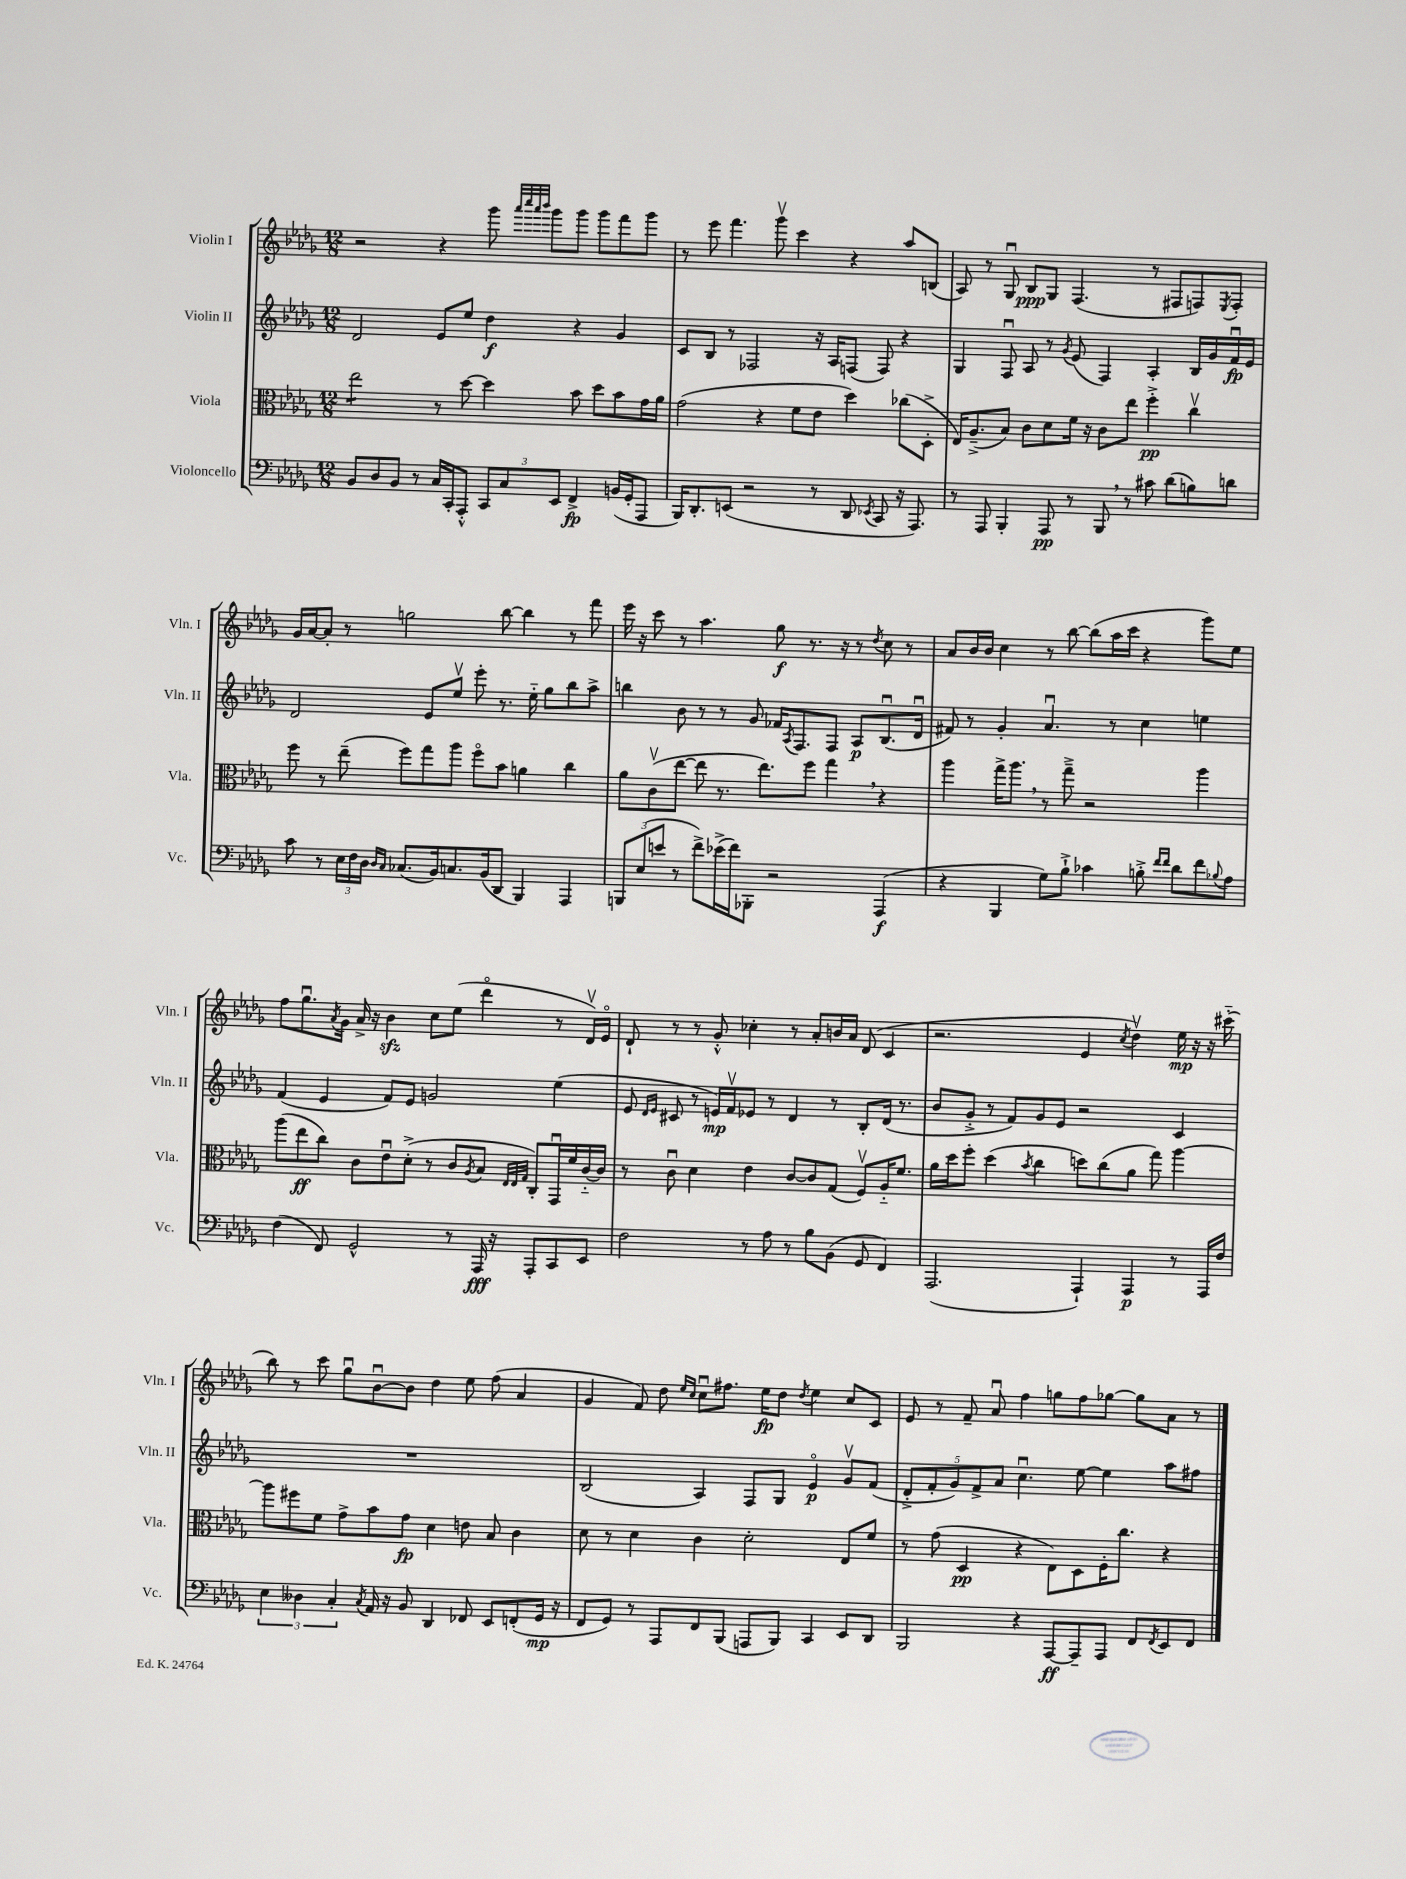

**kern	**kern	**kern	**kern
*staff4	*staff3	*staff2	*staff1
*clefF4	*clefC3	*clefG2	*clefG2
*k[b-e-a-d-g-]	*k[b-e-a-d-g-]	*k[b-e-a-d-g-]	*k[b-e-a-d-g-]
*M12/8	*M12/8	*M12/8	*M12/8
8BB-/L	2ee-\	2d-/	2r
8D-/	.	.	.
8BB-/J	.	.	.
8r	.	.	.
16C/LL	8r	8e-/L	4r
16CC'/J	.	.	.
8AAA-'^^/J	[8dd-\	8ee-/J	.
12CC/L	4dd-\]	4dd-\	8ggg-\
12C/	.	.	.
.	.	.	32qqaaa-/LLL
.	.	.	32qqcccc/
.	.	.	32qqaaa-/
.	.	.	32qqbbb-/JJJ
.	.	.	8ggg-\L
12EE-/J	.	.	.
4FF^/	8b-\	4r	8ggg-\J
.	8dd-\L	.	8ggg-\L
(16BB/LL	8b-\	4g-/	8fff\
16GG-'/J	.	.	.
8AAA-/J	16g-\L	.	8ggg-\J
.	16a-\JJ	.	.
=	=	=	=
16BBB-/LK)	(2g-\	8c/L	8r
8.DD-'/	.	.	.
.	.	8B-/J	8eee-\
(8EE/J	.	8r	4.fff\
2r	.	2F-/	.
.	4r	.	.
.	.	.	8ggg-v\
.	8f\L	.	4ccc\
8r	8e-\J	16r	.
.	.	16A-/LK	.
8DD-/	4dd-\)	(8F/J	4r
8qEE-/	.	.	.
8CC/	.	8F/)	.
16r	(8cc-\L	4r	8aa-/L
8.AAA-/)	.	.	.
.	8D-'^\J	.	(8B/J
=	=	=	=
8r	16E-/LK)	4G-/	8A-/)
.	(8.A-~^/	.	.
8AAA-/	.	.	8r
4BBB-'/	8B-/J)	8Fu/	8G-u/
.	8c\L	8A-/	8B-/L
8AAA-/	8d-\	8r	8G-/J
.	.	8qg-/	.
8r	16f\Jk	(8e-/	(4.F/
.	16r	.	.
8BBB-/	8c\L	4F/)	.
8r	8ee-\J	.	.
8c#\	4ff'^\	4A-'/	8r
(8d-\L	.	.	8F#/L
8B\)	4ccv\	16B-/LL	8F/)
.	.	16g-/	.
.	.	.	8qE-/
8d\J	.	16fu/	8F'/J
.	.	16e-/JJ	.
=	=	=	=
8c\	8ff\	2d-/	16g-/LL
.	.	.	[16a-/J
8r	8r	.	8a-'/]J
24E-\LL	(8ee-~\	.	8r
24F\	.	.	.
24D-\JJ	.	.	.
16qqD-/LL	.	.	.
16qqC/JJ	.	.	.
(8.C-/L	8ff\L)	.	2gg\
.	8gg-\	8e-/L	.
16BB-/k)	.	.	.
8.C/	8aa-\J	8ee-v/J	.
.	8ffo\L	8eee-'\	.
(16BB-/k	.	.	.
8DD-/J	8b-\J	8.r	[8bb-\
4BBB-/)	4a\	.	4bb-\]
.	.	16ee-'~\	.
.	.	8gg-\L	.
4AAA-/	4cc\	8bb-\	8r
.	.	8aa-^\J	8fff\
=	=	=	=
12BBB/L	8a-\L	4bb\	16eee-\
.	.	.	16r
(12E-/	.	.	.
.	(8cv\	.	8ccc\
12e/J	.	.	.
8r	[8ee-\J	8b-\	8r
8f^\L)	8ee-\]	8r	4.aa-\
(16e-^\L	8.r	8r	.
16f\J)	.	.	.
8BBB-'\J	.	8g-/	.
.	8.ee-\L)	.	.
2r	.	16f-/LK	8gg-\
.	.	8qA-/	.
.	.	8.F/	.
.	8ff\J	.	8.r
.	4gg-\	8F/J	.
.	.	.	16r
.	.	8A-/L	8r
.	.	.	8qdd-/
(4AAA-/	4r	(8.B-u/	8cc\
.	.	.	8r
.	.	16d-u/Jk	.
=	=	=	=
4r	4aa-\	8f#/)	8a-/L
.	.	8r	16b-/L
.	.	.	16b-/JJ
4BBB-/	16gg-^\LK	4g-'/	4cc\
.	8.aa-\J	.	.
8G-\L)	8r	4.a-u/	8r
8B-`^\J	8gg-~^\	.	[8bb-\
4c-\	2r	.	(8bb-\]L
.	.	8r	16aa-\L
.	.	.	16ccc\JJ
8B'^\	.	4cc\	4r
16qqf/LL	.	.	.
16qqf/JJ	.	.	.
8d-\L	.	.	.
8f\	4aa-\	4ee\	8ggg-\L)
8qqB-/	.	.	.
8A-\J	.	.	8ee-\J
=	=	=	=
(4F\	(8aa-\L	(4f/	8ff\L
.	8ee-\	.	8.gg-u\
8FF/)	8cc\J)	4e-/	.
.	.	.	8qa-/
.	.	.	16g-\Jk
2GG-^^/	8c\L	.	16a-^/
.	.	.	16r
.	8e-u\	8f/L)	4b-\
.	(8d-'^\J	8e-/J	.
.	8r	2g/	8cc\L
8r	8c/L	.	(8ee-\J
.	8qA-/	.	.
16AAA-/	8B-/J	.	4ddd-o\
16r	.	.	.
.	32qqE-/LLL	.	.
.	32qqE-/	.	.
.	32qqG-/JJJ	.	.
8AAA-'/L	8C'/L)	.	.
8CC/	16GG-u/L	(4ee-\	8r
.	16f/	.	.
8EE-/J	[16c'~/	.	16d-v/LL)
.	16c/]JJ	.	16e-o/JJ
=	=	=	=
2F\	8r	8e-/	8d-`/
.	.	16qqd-/LL	.
.	.	16qqe-/JJ	.
.	8cu\	8c#/	8r
.	4d-\	8r	8r
.	.	16e/LL)	8g-'^^/
.	.	16fv/J	.
8r	4e-\	8e-/J	4cc-'\
8A-\	.	8r	.
8r	[8c/L	4d-/	8r
8B-\L	8c/]	.	8a-'/L
(8BB-\J	(8G-/J	8r	16b/L
.	.	.	16a-/JJ
8GG-/	8Fv/L)	8B-'/L	(8d-/
4FF/)	16A-'~/K	(16d-/Jk	4c/
.	8.f/J	8.r	.
=	=	=	=
(2.AAA-/	16a-\LL	8b-/L	2.r
.	16dd-\J	.	.
.	8ff'\J	8g-'^/J	.
.	(4dd-\	8r	.
.	.	8f/L)	.
.	8qb-/	.	.
.	4cc\	8g-/	.
.	.	8e-/J	.
4AAA-`/)	8dd\L)	2r	4e-/
.	(8cc\	.	.
.	.	.	8qcc/
4AAA-/	8a-\J	.	4dd-v\)
.	8gg-\)	.	.
8r	[4aa-\	4c/	16ee-\
.	.	.	16r
16AAA-/LL	.	.	16r
16F/JJ	.	.	(16ccc#'~\
=	=	=	=
6E-\	8aa-\]L	1.r	8bb-\)
.	8ff#\	.	8r
6D--\	.	.	.
.	8f\J	.	8ccc\
6C'/	.	.	.
.	8g-^\L	.	8gg-u\L
8qC/	.	.	.
16AA-/	8b-\	.	[8b-u\
16r	.	.	.
8BB-/	8g-\J	.	8b-\]J
4DD-/	4d-\	.	4dd-\
8FF-/	8e\	.	8ee-\
8EE-/L	8B-/	.	(8ff\
(8FF'/	4c\	.	4a-/
16GG-/Jk	.	.	.
16r	.	.	.
=	=	=	=
8FF/L	8d-\	(2B-/	4g-/
8GG-/J)	8r	.	.
8r	4d-\	.	8f/)
8AAA-/L	.	.	8dd-\
.	.	.	16qqee-/LL
.	.	.	16qqcc/JJ
8FF/	4c\	4A-/)	8ccu\L
(8BBB-/J	.	.	8.ff#\J
8AAA/L	2d-'\	8F/L	.
.	.	.	16ee-\LK
8BBB-/J)	.	8G-/J	8dd-\J
.	.	.	8qdd-/
4CC/	.	4e-o/	4ee-\
8EE-/L	8E-/L	8g-v/L	8cc/L
8DD-/J	8f/J	(8f/J	8c/J
=	=	=	=
2BBB-/	8r	10d-'^/L	8e-/
.	.	10f'/	.
.	(8g-\	.	8r
.	.	10g-/)	.
.	4D-/	.	8f~/
.	.	10f^/	.
.	.	.	8a-u/
.	.	10a-/J	.
4r	4r	4.ccu\	4ff\
[8AAA-/L	8E-\L)	.	8gg\L
8AAA-~/]	8D-\	[8ee-\	8ff\
8AAA-/J	16F'\K	4ee-\]	[8gg-\J
.	8.cc\J	.	.
8FF/L	.	.	8gg-\]L
8qFF/	.	.	.
8EE-/	4r	8aa-\L	8a-\J
8FF/J	.	8ff#\J	8r
==	==	==	==
*-	*-	*-	*-
